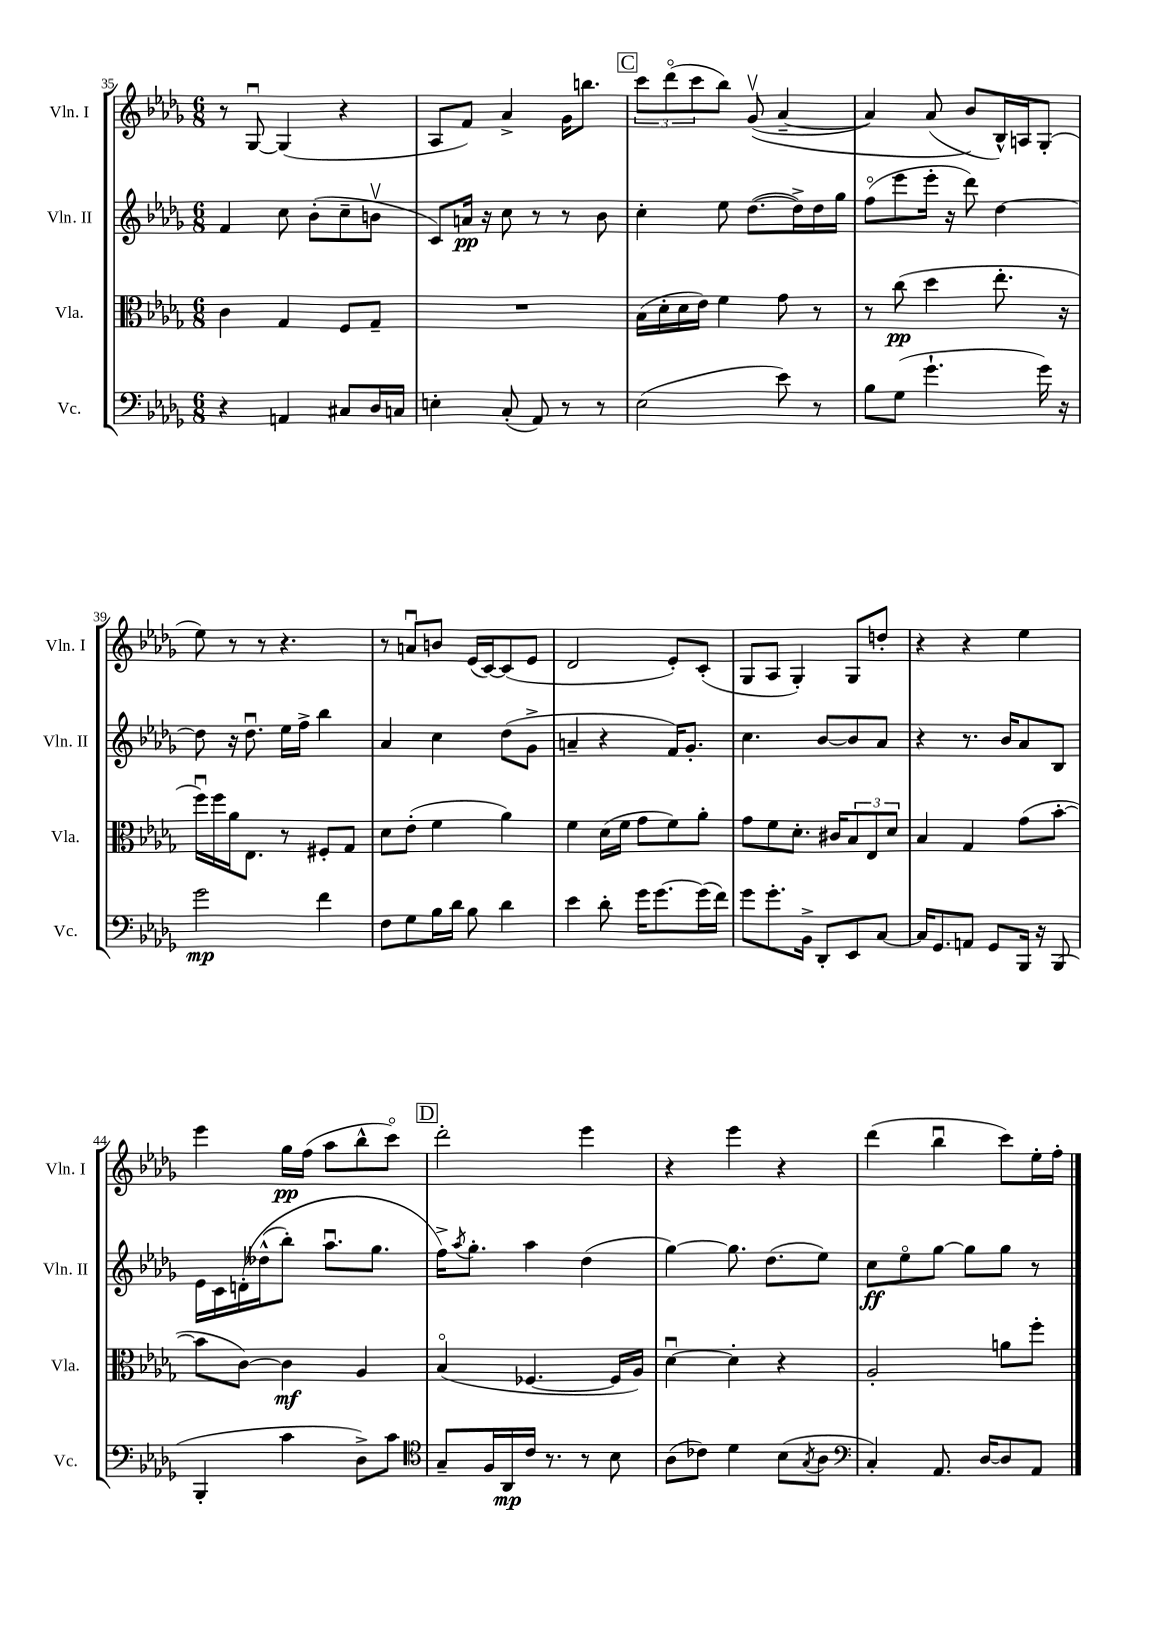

**kern	**kern	**kern	**kern
*staff4	*staff3	*staff2	*staff1
*clefF4	*clefC3	*clefG2	*clefG2
*k[b-e-a-d-g-]	*k[b-e-a-d-g-]	*k[b-e-a-d-g-]	*k[b-e-a-d-g-]
*M6/8	*M6/8	*M6/8	*M6/8
4r	4c	4f	8r
.	.	.	[8G-u
4AA	4G-	8cc	(4G-]
.	.	(8b-'	.
8C#	8F	8cc~	4r
16D-	8G-~	8bv	.
16C	.	.	.
=	=	=	=
4E'	2.r	8c)	8A-
.	.	16a	8f)
.	.	16r	.
(8C'	.	8cc	4a-^
8AA-)	.	8r	.
8r	.	8r	16g-
.	.	.	8.bb
8r	.	8b-	.
=	=	=	=
(2E-	(16B-	4cc'	12ccc
.	16d-'	.	.
.	.	.	(12ddd-o
.	16d-	.	.
.	.	.	12ccc
.	16e-)	.	.
.	4f	8ee-	8bb-)
.	.	([8.dd-	&((8g-v
8e-)	8g-	.	[4a-~
.	.	16dd-^])	.
8r	8r	16dd-	.
.	.	16gg-	.
=	=	=	=
8B-	8r	(8ffo	4a-])
(8G-	(8cc	8eee-	.
4.g-`	4dd-	16eee-'	(8a-
.	.	16r	.
.	.	8ddd-)	8b-&)
.	8.ee-'	[4dd-	16B-^^)
.	.	.	16A
16g-)	.	.	(8G-'
16r	16r	.	.
=	=	=	=
2g-	16ffu)	8dd-]	8ee-)
.	16ff	.	.
.	16a-	16r	8r
.	8.E-	8.dd-u	.
.	.	.	8r
.	8r	16ee-	4.r
.	.	16ff^	.
4f	8F#'	4bb-	.
.	8G-	.	.
=	=	=	=
8F	8d-	4a-	8r
8G-	(8e-'	.	8au
16B-	4f	4cc	8b
16d-	.	.	.
8B-	.	.	(16e-
.	.	.	[16c)
4d-	4a-)	(8dd-	(8c]
.	.	8g-^	8e-
=	=	=	=
4e-	4f	4a~	2d-
8d-'	(16d-	4r	.
.	16f	.	.
16g-	8g-	.	.
[8.g-	.	.	.
.	8f)	16f)	8e-')
.	.	8.g-'	.
(16g-]	8a-'	.	(8c'
16f)	.	.	.
=	=	=	=
8g-	8g-	4.cc	8G-
8.g-'	8f	.	8A-
.	8.d-'	.	4G-')
16BB-^	.	.	.
8DD-'	.	[8b-	.
.	16c#	.	.
8EE-	12B-	8b-]	8G-
.	12E-	.	.
[8C	.	8a-	8dd'
.	12d-	.	.
=	=	=	=
16C]	4B-	4r	4r
8.GG-	.	.	.
8AA	4G-	8.r	4r
8GG-	.	.	.
.	.	16b-	.
16BBB-	(8g-	8a-	4ee-
16r	.	.	.
(8BBB-	[8b-'	8B-	.
=	=	=	=
4BBB-'	8b-]	16e-	4eee-
.	.	16c	.
.	[8c)	&(16d'	.
.	.	(16dd--^^	.
4c	4c]	8bb-')	16gg-
.	.	.	(16ff
.	.	8.aa-u	8aa-
8D-^)	4A-	.	8bb-^^
.	.	8.gg-	.
8c	.	.	8ccco)
=	=	=	=
*clefC4	*	*	*
8G-~	(4B-o	16ff^&)	2ddd-'
.	.	8qaa-	.
.	.	8.gg-'	.
16F	.	.	.
16AA-	.	.	.
16c	[4.F-	4aa-	.
8.r	.	.	.
8r	.	(4dd-	4eee-
8B-	16F-]	.	.
.	16A-)	.	.
=	=	=	=
(8A-	[4d-u	[4gg-)	4r
8c-)	.	.	.
4d-	4d-']	8.gg-]	4eee-
.	.	(8.dd-	.
(8B-	4r	.	4r
8qG-	.	.	.
8A-	.	8ee-)	.
=	=	=	=
*clefF4	*	*	*
4C')	2A-'	8cc	(4ddd-
.	.	8ee-o	.
8.AA-	.	[8gg-	4bb-u
.	.	8gg-]	.
[16D-	.	.	.
8D-]	8a	8gg-	8ccc)
8AA-	8ff'	8r	16ee-'
.	.	.	16ff'
==	==	==	==
*-	*-	*-	*-
